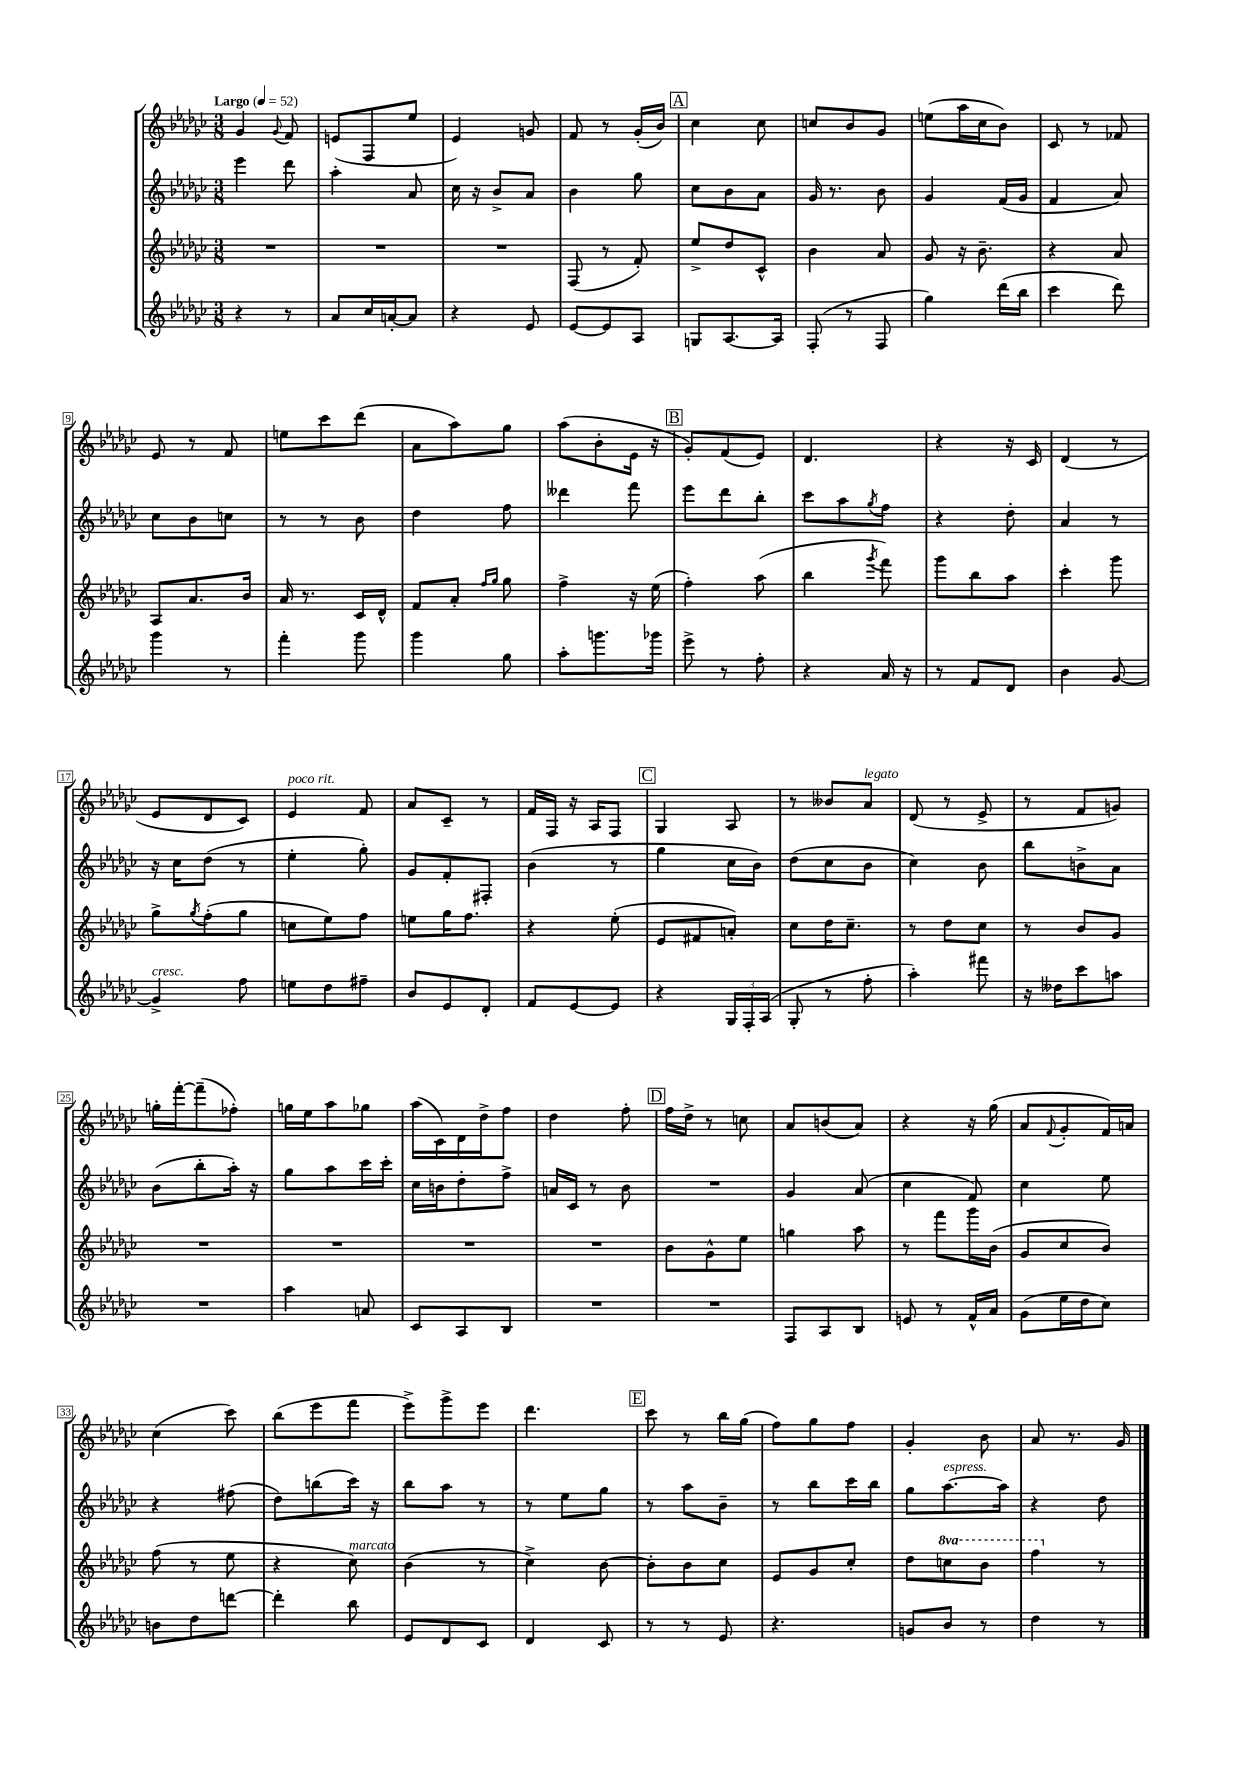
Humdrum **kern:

**kern	**kern	**kern	**kern
*part4	*part3	*part2	*part1
*staff4	*staff3	*staff2	*staff1
*clefG2	*clefG2	*clefG2	*clefG2
*k[b-e-a-d-g-c-]	*k[b-e-a-d-g-c-]	*k[b-e-a-d-g-c-]	*k[b-e-a-d-g-c-]
*M3/8	*M3/8	*M3/8	*M3/8
*MM52	*MM52	*MM52	*MM52
=1	=1	=1	=1
!	!	!	!LO:TX:a:B:t=Largo
4r	4.r	4eee-\	4g-/
.	.	.	8qqg-/
8r	.	8ddd-\	8f/
=2	=2	=2	=2
8a-/L	4.r	4aa-'\	(8en/L
16cc-/L	.	.	8F/
[16an'/J	.	.	.
8a/J]	.	8a-/	8ee-/J
=3	=3	=3	=3
4r	4.r	16cc-\	4e-/)
.	.	16r	.
.	.	8b-^/L	.
8e-/	.	8a-/J	8gn/
=4	=4	=4	=4
[8e-/L	(8F/	4b-\	8f/
8e-/]	8r	.	8r
8A-/J	8f'/)	8gg-\	(16g-'/LL
.	.	.	16b-/JJ)
!!LO:REH:place=s1:t=A
=5	=5	=5	=5
8Gn/L	8ee-^/L	8cc-\L	4cc-\
[8.A-/	8dd-/	8b-\	.
.	8c-^^/J	8a-\J	8cc-\
16A-/Jk]	.	.	.
=6	=6	=6	=6
(8F'/	4b-\	16g-/	8ccn/L
.	.	8.r	.
8r	.	.	8b-/
8F/	8a-/	8b-\	8g-/J
=7	=7	=7	=7
4gg-\)	8g-/	4g-/	(8een\L
.	16r	.	16aa-\L
.	8.b-~\	.	16cc-\J
(16ddd-\LL	.	(16f/LL	8b-\J)
16bb-\JJ	.	16g-/JJ	.
=8	=8	=8	=8
4ccc-\	4r	4f/	8c-/
.	.	.	8r
8ddd-\)	8a-/	8a-/)	8f-X/
!!LO:LB:g=z
=9	=9	=9	=9
4ggg-\	8A-/L	8cc-\L	8e-/
.	8.a-/	8b-\	8r
8r	.	8ccn\J	8f/
.	16b-/Jk	.	.
=10	=10	=10	=10
4fff'\	16a-/	8r	8een\L
.	8.r	.	.
.	.	8r	8ccc-\
8ggg-\	16c-/LL	8b-\	(8ddd-\J
.	16d-^^/JJ	.	.
=11	=11	=11	=11
4ggg-\	8f/L	4dd-\	8a-\L
.	8a-'/J	.	8aa-\)
.	16qqff/LL	.	.
.	16qqgg-/JJ	.	.
8gg-\	8gg-\	8ff\	8gg-\J
=12	=12	=12	=12
8aa-'\L	4ff^\	4ddd--X\	(8aa-\L
8.gggn\	.	.	8b-'\
.	16r	8fff\	16e-\Jk
16ggg-X\Jk	(16ee-\	.	16r
!!LO:REH:place=s1:t=B
=13	=13	=13	=13
8eee-^\	4ff'\)	8eee-\L	8g-'/L)
8r	.	8ddd-\	(8f/
8ff'\	(8aa-\	8bb-'\J	8e-/J)
=14	=14	=14	=14
4r	4bb-\	8ccc-\L	4.d-/
.	.	8aa-\	.
.	8qggg-/	8qgg-/	.
16a-/	8fff\)	8ff\J	.
16r	.	.	.
=15	=15	=15	=15
8r	8ggg-\L	4r	4r
8f/L	8bb-\	.	.
8d-/J	8aa-\J	8dd-'\	16r
.	.	.	16c-/
=16	=16	=16	=16
4b-\	4ccc-'\	4a-/	(4d-/
[8g-/	8ggg-\	8r	8r
!!LO:LB:g=z
=17	=17	=17	=17
!LO:TX:a:i:t=cresc.	!	!	!
4g-^/]	8gg-^\L	16r	8e-/L
.	.	16cc-\KL	.
.	8qgg-/	.	.
.	(8ff'\	(8dd-\J	8d-/
8ff\	8gg-\J	8r	8c-/J)
=18	=18	=18	=18
!	!	!	!LO:TX:a:i:t=poco rit.
8een\L	8ccn\L	4ee-'\	4e-/
8dd-\	8ee-\)	.	.
8ff#X~\J	8ff\J	8gg-'\)	8f/
=19	=19	=19	=19
8b-/L	8een\L	8g-/L	8a-/L
8e-/	16gg-\K	8f'/	8c-~/J
.	8.ff\J	.	.
8d-'/J	.	8F#X'/J	8r
=20	=20	=20	=20
8f/L	4r	(4b-\	16f/LL
.	.	.	16F/JJ
[8e-/	.	.	16r
.	.	.	16A-/KL
8e-/J]	(8ee-'\	8r	8F/J
!!LO:REH:place=s1:t=C
=21	=21	=21	=21
4r	8e-/L	4gg-\	4G-/
.	8f#X/	.	.
24G-/LL	8an'/J)	16cc-\LL	8A-/
24F'/	.	.	.
.	.	16b-\JJ)	.
(24A-/JJ	.	.	.
=22	=22	=22	=22
8G-'/	8cc-\L	(8dd-\L	8r
8r	16dd-\K	8cc-\	8b--X/L
.	8.cc-~\J	.	.
!	!	!	!LO:TX:a:i:t=legato
8ff'\	.	8b-\J	8a-/J
=23	=23	=23	=23
4aa-'\)	8r	4cc-\)	(8d-/
.	8dd-\L	.	8r
8fff#X\	8cc-\J	8b-\	8e-^/
=24	=24	=24	=24
16r	8r	8bb-\L	8r
16dd--X\KL	.	.	.
8ccc-\	8b-/L	8bn^\	8f/L
8aan\J	8g-/J	8a-\J	8gn/J)
!!LO:LB:g=z
=25	=25	=25	=25
4.r	4.r	(8b-\L	16ggn'\LL
.	.	.	[16fff'\J
.	.	8bb-'\	(8fff~\]
.	.	16aa-'\Jk)	8ff-X'\J)
.	.	16r	.
=26	=26	=26	=26
4aa-\	4.r	8gg-\L	16ggn\LL
.	.	.	16ee-\J
.	.	8aa-\	8aa-\
8an/	.	16ccc-\L	8gg-X\J
.	.	16ccc-'\JJ	.
=27	=27	=27	=27
8c-/L	4.r	16cc-\LL	(16aa-\LL
.	.	16bn\J	16c-\)
8A-/	.	8dd-'\	16d-\
.	.	.	16dd-^\J
8B-/J	.	8ff^\J	8ff\J
=28	=28	=28	=28
4.r	4.r	16an/LL	4dd-\
.	.	16c-/JJ	.
.	.	8r	.
.	.	8b-\	8ff'\
!!LO:REH:place=s1:t=D
=29	=29	=29	=29
4.r	8b-\L	4.r	16ff\LL
.	.	.	16dd-^\JJ
.	8g-^^\	.	8r
.	8ee-\J	.	8ccn\
=30	=30	=30	=30
8F/L	4ggn\	4g-/	8a-/L
8A-/	.	.	(8bn/
8B-/J	8aa-\	(8a-/	8a-/J)
=31	=31	=31	=31
8en/	8r	4cc-\	4r
8r	8fff\L	.	.
16f^^/LL	16ggg-\L	8f/)	16r
16a-/JJ	(16b-\JJ	.	(16gg-\
=32	=32	=32	=32
(8g-\L	8g-/L	4cc-\	8a-/L
.	.	.	8qqf/
16ee-\L	8cc-/	.	8g-'/
16dd-\J	.	.	.
8cc-\J)	8b-/J)	8ee-\	16f/L)
.	.	.	16an/JJ
!!LO:LB:g=z
=33	=33	=33	=33
8bn\L	(8ff\	4r	(4cc-\
8dd-\	8r	.	.
[8dddn\J	8ee-\	(8ff#X\	8ccc-\)
=34	=34	=34	=34
4ddd'\]	4r	8dd-\L)	(8bb-\L
.	.	(8bbn\	8eee-\
!	!LO:TX:a:i:t=marcato	!	!
8bb-\	8cc-\)	16ccc-\Jk)	8fff\J
.	.	16r	.
=35	=35	=35	=35
8e-/L	(4b-\	8bb-\L	8eee-^\L)
8d-/	.	8aa-\J	8ggg-^\
8c-/J	8r	8r	8eee-\J
=36	=36	=36	=36
4d-/	4cc-^\)	8r	4.ddd-\
.	.	8ee-\L	.
8c-/	[8b-\	8gg-\J	.
!!LO:REH:place=s1:t=E
=37	=37	=37	=37
8r	8b-'\L]	8r	8ccc-\
8r	8b-\	8aa-\L	8r
8e-/	8cc-\J	8b-~\J	16bb-\LL
.	.	.	(16gg-\JJ
=38	=38	=38	=38
4.r	8e-/L	8r	8ff\L)
.	8g-/	8bb-\L	8gg-\
.	8cc-'/J	16ccc-\L	8ff\J
.	.	16bb-\JJ	.
=39	=39	=39	=39
8gn/L	8dd-\L	8gg-\L	4g-'/
*	*8va	*	*
!	!	!LO:TX:a:i:t=espress.	!
8b-/J	8cccn\	[8.aa-\	.
8r	8bb-\J	.	8b-\
.	.	16aa-\Jk]	.
=40	=40	=40	=40
4dd-\	4fff\	4r	8a-/
.	.	.	8.r
*	*X8va	*	*
8r	8r	8dd-\	.
.	.	.	16g-/
==	==	==	==
*-	*-	*-	*-
